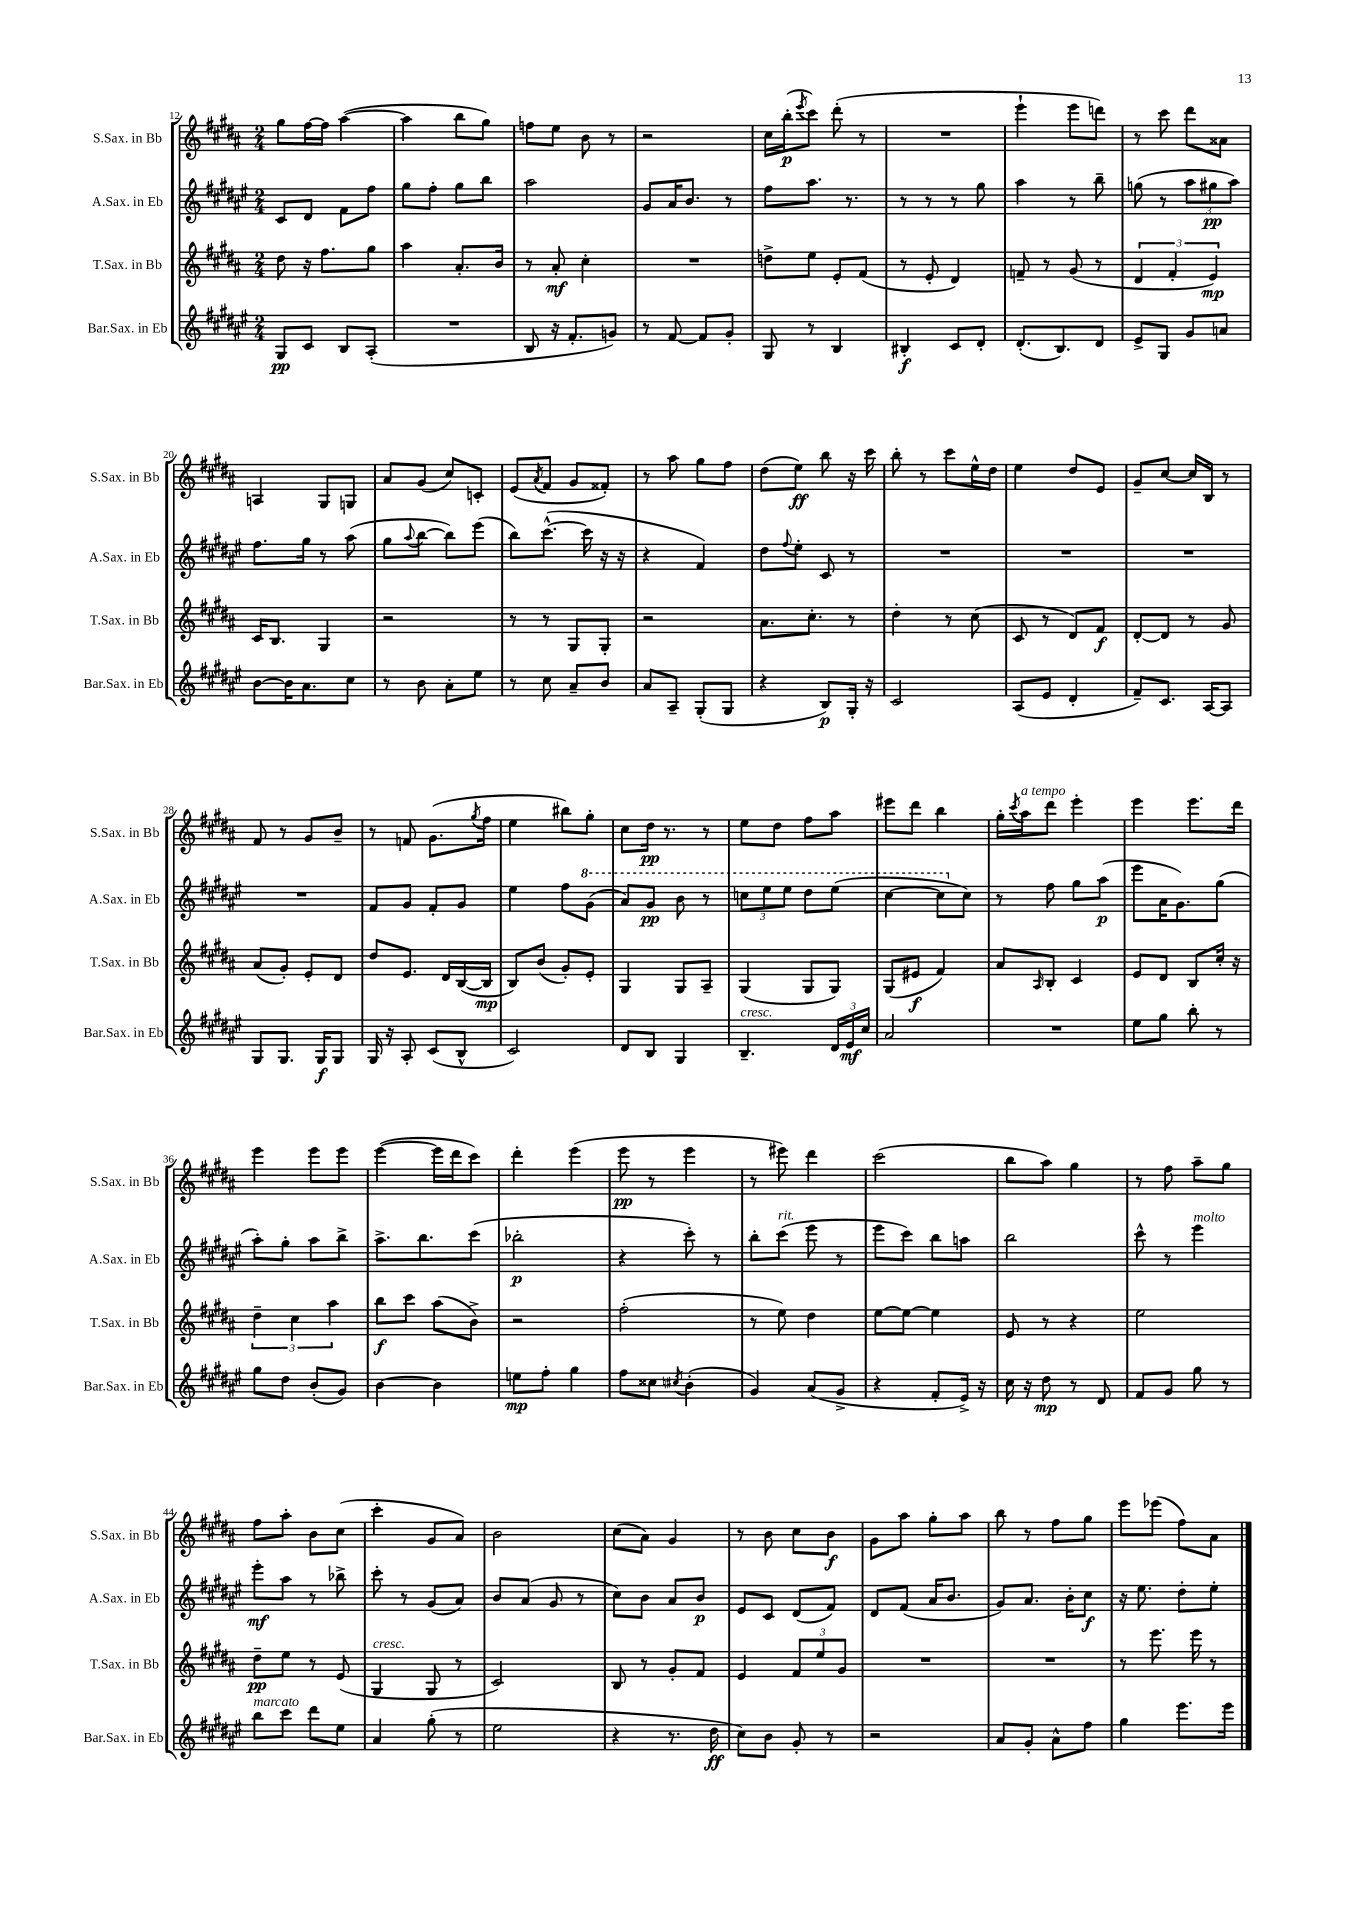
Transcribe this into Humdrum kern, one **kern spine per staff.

**kern	**dynam	**kern	**dynam	**kern	**dynam	**kern	**dynam
*part4	*part4	*part3	*part3	*part2	*part2	*part1	*part1
*staff4	*staff4	*staff3	*staff3	*staff2	*staff2	*staff1	*staff1
*I"Bar.Sax. in Eb	*	*I"T.Sax. in Bb	*	*I"A.Sax. in Eb	*	*I"S.Sax. in Bb	*
*I'Bar.Sax. in Eb	*	*I'T.Sax. in Bb	*	*I'A.Sax. in Eb	*	*I'S.Sax. in Bb	*
*clefG2	*	*clefG2	*	*clefG2	*	*clefG2	*
*k[f#c#g#d#a#e#]	*	*k[f#c#g#d#a#]	*	*k[f#c#g#d#a#e#]	*	*k[f#c#g#d#a#]	*
*M2/4	*	*M2/4	*	*M2/4	*	*M2/4	*
=12	=12	=12	=12	=12	=12	=12	=12
8G#/L	pp	8dd#\	.	8c#/L	.	8gg#\L	.
8c#/J	.	16r	.	8d#/J	.	[16ff#\L	.
.	.	8.ff#\L	.	.	.	16ff#\JJ]	.
8B/L	.	.	.	8f#\L	.	([4aa#\	.
(8A#'/J	.	8gg#\J	.	8ff#\J	.	.	.
=13	=13	=13	=13	=13	=13	=13	=13
2r	.	4aa#\	.	8gg#\L	.	4aa#\]	.
.	.	.	.	8ff#'\J	.	.	.
.	.	8.a#'/L	.	8gg#\L	.	8bb\L	.
.	.	.	.	8bb\J	.	8gg#\J)	.
.	.	16b/Jk	.	.	.	.	.
=14	=14	=14	=14	=14	=14	=14	=14
8B/	.	8r	.	2aa#\	.	8ffn\L	.
16r	.	8a#'/	mf	.	.	8ee\J	.
8.f#'/L	.	.	.	.	.	.	.
.	.	4cc#'\	.	.	.	8b\	.
8gn/J)	.	.	.	.	.	8r	.
=15	=15	=15	=15	=15	=15	=15	=15
8r	.	2r	.	8g#/L	.	2r	.
[8f#/	.	.	.	16a#/K	.	.	.
.	.	.	.	8.b/J	.	.	.
8f#/L]	.	.	.	.	.	.	.
8g#'/J	.	.	.	8r	.	.	.
=16	=16	=16	=16	=16	=16	=16	=16
8G#/	.	8ddn^\L	.	8ff#\L	.	16cc#\LL	.
.	.	.	.	.	.	(16bb'\J	p
.	.	.	.	.	.	8qeee/	.
8r	.	8ee\J	.	8.aa#\J	.	8ccc#\J)	.
4B/	.	8e'/L	.	.	.	(8ddd#'\	.
.	.	.	.	8.r	.	.	.
.	.	(8f#/J	.	.	.	8r	.
=17	=17	=17	=17	=17	=17	=17	=17
4B#X'/	f	8r	.	8r	.	2r	.
.	.	8e'/	.	8r	.	.	.
8c#/L	.	4d#/)	.	8r	.	.	.
8d#'/J	.	.	.	8gg#\	.	.	.
=18	=18	=18	=18	=18	=18	=18	=18
(8.d#'/L	.	8fn~/	.	4aa#\	.	4eee`\	.
.	.	8r	.	.	.	.	.
8.B/)	.	.	.	.	.	.	.
.	.	(8g#/	.	8r	.	8eee\L	.
8d#/J	.	8r	.	8bb~\	.	8dddn\J)	.
=19	=19	=19	=19	=19	=19	=19	=19
8e#^/L	.	6d#/	.	(8ggn\	.	8r	.
8G#/J	.	.	.	8r	.	8ccc#\	.
.	.	6f#'/	.	.	.	.	.
8g#/L	.	.	.	12aa#\L	.	8ddd#\L	.
.	.	6e/)	mp	12gg#X\	pp	.	.
8an/J	.	.	.	.	.	8a##X\J	.
.	.	.	.	12aa#\J)	.	.	.
!!LO:LB:g=z
=20	=20	=20	=20	=20	=20	=20	=20
[8b\L	.	16c#/KL	.	8.ff#\L	.	4An/	.
.	.	8.B/J	.	.	.	.	.
16b\K]	.	.	.	.	.	.	.
8.a#\	.	.	.	16gg#\Jk	.	.	.
.	.	4G#/	.	8r	.	8G#/L	.
8cc#\J	.	.	.	(8aa#\	.	8Gn/J	.
=21	=21	=21	=21	=21	=21	=21	=21
8r	.	2r	.	8gg#\L	.	8a#/L	.
.	.	.	.	8qqaa#/	.	.	.
8b\	.	.	.	[8bb\J	.	(8g#/J	.
8a#'\L	.	.	.	8bb\L])	.	8cc#/L)	.
8ee#\J	.	.	.	(8eee#\J	.	8cn'/J	.
=22	=22	=22	=22	=22	=22	=22	=22
8r	.	8r	.	8bb\L)	.	(8e/L	.
.	.	.	.	.	.	8qa#/	.
8cc#\	.	8r	.	([8.ccc#^^\J	.	8f#/J	.
8a#~/L	.	8G#/L	.	.	.	8g#/L	.
.	.	.	.	16ccc#\]	.	.	.
8b/J	.	8G#'/J	.	16r	.	8f##X'/J)	.
.	.	.	.	16r	.	.	.
=23	=23	=23	=23	=23	=23	=23	=23
8a#/L	.	2r	.	4r	.	8r	.
8A#~/J	.	.	.	.	.	8aa#\	.
(8G#'/L	.	.	.	4f#/)	.	8gg#\L	.
8G#/J	.	.	.	.	.	8ff#\J	.
=24	=24	=24	=24	=24	=24	=24	=24
4r	.	8.a#\L	.	8dd#\L	.	(8dd#\L	.
.	.	.	.	8qqff#/	.	.	.
.	.	.	.	8ee#'\J	.	8ee\J)	ff
.	.	8.cc#'\J	.	.	.	.	.
8B/L)	p	.	.	8c#/	.	8bb\	.
16G#'/Jk	.	8r	.	8r	.	16r	.
16r	.	.	.	.	.	16ccc#\	.
=25	=25	=25	=25	=25	=25	=25	=25
2c#/	.	4dd#'\	.	2r	.	8bb'\	.
.	.	.	.	.	.	8r	.
.	.	8r	.	.	.	8ccc#\L	.
.	.	(8cc#\	.	.	.	16ee^^\L	.
.	.	.	.	.	.	16dd#\JJ	.
=26	=26	=26	=26	=26	=26	=26	=26
(8A#/L	.	8c#/	.	2r	.	4ee\	.
8e#/J	.	8r	.	.	.	.	.
4d#'/	.	8d#/L)	.	.	.	8dd#/L	.
.	.	8f#/J	f	.	.	8e/J	.
=27	=27	=27	=27	=27	=27	=27	=27
8f#~/L)	.	[8d#'/L	.	2r	.	8g#~/L	.
8.c#/J	.	8d#/J]	.	.	.	[8cc#/J	.
.	.	8r	.	.	.	16cc#/LL]	.
[16A#/KL	.	.	.	.	.	16B/JJ	.
8A#/J]	.	8g#/	.	.	.	8r	.
!!LO:LB:g=z
=28	=28	=28	=28	=28	=28	=28	=28
8G#/L	.	(8a#/L	.	2r	.	8f#/	.
8.G#/J	.	8g#'/J)	.	.	.	8r	.
.	.	8e'/L	.	.	.	8g#/L	.
16G#/KL	f	.	.	.	.	.	.
8G#/J	.	8d#/J	.	.	.	8b~/J	.
=29	=29	=29	=29	=29	=29	=29	=29
16G#/	.	8dd#/L	.	8f#/L	.	8r	.
16r	.	.	.	.	.	.	.
8A#'/	.	8.e/J	.	8g#/J	.	8fn/	.
(8c#/L	.	.	.	8f#'/L	.	(8.g#\L	.
.	.	16d#/LL	.	.	.	.	.
8B^^/J	.	([16B/	.	8g#/J	.	.	.
.	.	.	.	.	.	8qgg#/	.
.	.	16B/JJ]	mp	.	.	16ff#\Jk	.
=30	=30	=30	=30	=30	=30	=30	=30
2c#/)	.	8B/L)	.	4ee#\	.	4ee\	.
.	.	(8b/J	.	.	.	.	.
.	.	8g#'/L)	.	8ff#\L	.	8bb#X\L)	.
*	*	*	*	*8va	*	*	*
.	.	8e'/J	.	(8gg#\J	.	8gg#'\J	.
=31	=31	=31	=31	=31	=31	=31	=31
8d#/L	.	4G#/	.	8aa#/L)	.	8cc#\L	.
8B/J	.	.	.	8gg#/J	pp	16dd#\Jk	pp
.	.	.	.	.	.	8.r	.
4G#/	.	8G#/L	.	8bb\	.	.	.
.	.	8A#~/J	.	8r	.	8r	.
=32	=32	=32	=32	=32	=32	=32	=32
!LO:TX:a:i:t=cresc.	!	!	!	!	!	!	!
4.B~/	.	(4G#/	.	12cccn\L	.	8ee\L	.
.	.	.	.	12eee#\	.	.	.
.	.	.	.	.	.	8dd#\J	.
.	.	.	.	12eee#\J	.	.	.
.	.	8G#/L	.	8ddd#\L	.	8ff#\L	.
24d#/LL	.	8G#/J)	.	(8eee#\J	.	8aa#\J	.
24e#/	mf	.	.	.	.	.	.
24cc#/JJ	.	.	.	.	.	.	.
=33	=33	=33	=33	=33	=33	=33	=33
2a#/	.	(8G#/L	.	[4ccc#\	.	8eee#X\L	.
.	.	8e#X/J	f	.	.	8ddd#\J	.
.	.	4f#/)	.	8ccc#\L]	.	4bb\	.
*	*	*	*	*X8va	*	*	*
.	.	.	.	8cc#\J)	.	.	.
=34	=34	=34	=34	=34	=34	=34	=34
2r	.	8a#/L	.	8r	.	16gg#'\LL	.
.	.	.	.	.	.	8qccc#/	.
!	!	!	!	!	!	!LO:TX:a:i:t=a tempo	!
.	.	.	.	.	.	16aa#\J	.
.	.	16qqA#/	.	.	.	.	.
.	.	8B'/J	.	8ff#\	.	8ddd#\J	.
.	.	4c#/	.	8gg#\L	.	4eee'\	.
.	.	.	.	(8aa#\J	p	.	.
=35	=35	=35	=35	=35	=35	=35	=35
8ee#\L	.	8e/L	.	8eee#\L	.	4eee\	.
8gg#\J	.	8d#/J	.	16a#\K	.	.	.
.	.	.	.	8.g#\)	.	.	.
8bb'\	.	8B/L	.	.	.	8.eee\L	.
8r	.	16cc#'/Jk	.	(8gg#\J	.	.	.
.	.	16r	.	.	.	16ddd#\Jk	.
!!LO:LB:g=z
=36	=36	=36	=36	=36	=36	=36	=36
8gg#\L	.	6dd#~\	.	8aa#'\L)	.	4eee\	.
8dd#\J	.	.	.	8gg#'\J	.	.	.
.	.	6cc#\	.	.	.	.	.
(8b'/L	.	.	.	8aa#\L	.	8eee\L	.
.	.	6aa#\	.	.	.	.	.
8g#/J)	.	.	.	8bb^\J	.	8eee\J	.
=37	=37	=37	=37	=37	=37	=37	=37
[4b\	.	8bb\L	f	8.aa#^\L	.	([4eee\	.
.	.	8ccc#\J	.	.	.	.	.
.	.	.	.	8.bb\	.	.	.
4b\]	.	(8aa#\L	.	.	.	16eee\LL]	.
.	.	.	.	.	.	16ddd#\J	.
.	.	8b^\J)	.	(8ccc#\J	.	8ccc#\J)	.
=38	=38	=38	=38	=38	=38	=38	=38
8een\L	mp	2r	.	2bb-X'\	p	4ddd#'\	.
8ff#'\J	.	.	.	.	.	.	.
4gg#\	.	.	.	.	.	(4eee\	.
=39	=39	=39	=39	=39	=39	=39	=39
8ff#\L	.	(2ff#'\	.	4r	.	8eee\	pp
8cc##X\J	.	.	.	.	.	8r	.
8qcc#X/	.	.	.	.	.	.	.
(4b'\	.	.	.	8ccc#'\)	.	4eee\	.
.	.	.	.	8r	.	.	.
=40	=40	=40	=40	=40	=40	=40	=40
4g#/)	.	8r	.	8bb'\L	.	8r	.
!	!	!	!	!LO:TX:a:i:t=rit.	!	!	!
.	.	8ee\)	.	(8ccc#\J	.	8eee#X\)	.
(8a#/L	.	4dd#\	.	8eee#\	.	4ddd#\	.
8g#^/J	.	.	.	8r	.	.	.
=41	=41	=41	=41	=41	=41	=41	=41
4r	.	[8ee\L	.	8eee#\L	.	(2ccc#\	.
.	.	8ee\J_	.	8ccc#\J)	.	.	.
8f#'/L	.	4ee\]	.	8bb\L	.	.	.
16e#^/Jk)	.	.	.	8aan\J	.	.	.
16r	.	.	.	.	.	.	.
=42	=42	=42	=42	=42	=42	=42	=42
16cc#\	.	8e/	.	2bb\	.	8bb\L	.
16r	.	.	.	.	.	.	.
8dd#\	mp	8r	.	.	.	8aa#\J)	.
8r	.	4r	.	.	.	4gg#\	.
8d#/	.	.	.	.	.	.	.
=43	=43	=43	=43	=43	=43	=43	=43
8f#/L	.	2ee\	.	8ccc#^^\	.	8r	.
8g#/J	.	.	.	8r	.	8ff#\	.
!	!	!	!	!LO:TX:a:i:t=molto	!	!	!
8gg#\	.	.	.	4eee#\	.	8aa#~\L	.
8r	.	.	.	.	.	8gg#\J	.
!!LO:LB:g=z
=44	=44	=44	=44	=44	=44	=44	=44
!LO:TX:a:i:t=marcato	!	!	!	!	!	!	!
8bb\L	.	8dd#~\L	pp	8eee#'\L	mf	8ff#\L	.
8ccc#\J	.	8ee\J	.	8aa#\J	.	8aa#'\J	.
8ddd#\L	.	8r	.	8r	.	8b\L	.
8ee#\J	.	(8e/	.	8bb-X^\	.	(8cc#\J	.
=45	=45	=45	=45	=45	=45	=45	=45
!	!	!LO:TX:a:i:t=cresc.	!	!	!	!	!
4a#/	.	4G#/	.	8ccc#'\	.	4ccc#'\	.
.	.	.	.	8r	.	.	.
(8gg#'\	.	8G#/	.	(8g#/L	.	8g#/L	.
8r	.	8r	.	8a#/J)	.	8a#/J)	.
=46	=46	=46	=46	=46	=46	=46	=46
2ee#\	.	2c#/)	.	8b/L	.	2b\	.
.	.	.	.	(8a#/J	.	.	.
.	.	.	.	8g#/	.	.	.
.	.	.	.	8r	.	.	.
=47	=47	=47	=47	=47	=47	=47	=47
4r	.	8B/	.	8cc#\L)	.	(8cc#\L	.
.	.	8r	.	8b\J	.	8a#\J)	.
8.r	.	8g#'/L	.	8a#/L	.	4g#/	.
.	.	8f#/J	.	8b/J	p	.	.
16dd#\	ff	.	.	.	.	.	.
=48	=48	=48	=48	=48	=48	=48	=48
8cc#\L)	.	4e/	.	8e#/L	.	8r	.
8b\J	.	.	.	8c#/J	.	8b\	.
8g#'/	.	12f#/L	.	(8d#/L	.	8cc#\L	.
.	.	12ee/	.	.	.	.	.
8r	.	.	.	8f#/J)	.	8b\J	f
.	.	12g#/J	.	.	.	.	.
=49	=49	=49	=49	=49	=49	=49	=49
2r	.	2r	.	8d#/L	.	8g#\L	.
.	.	.	.	(8f#/J	.	8aa#\J	.
.	.	.	.	16a#/KL	.	8gg#'\L	.
.	.	.	.	8.b/J	.	.	.
.	.	.	.	.	.	8aa#\J	.
=50	=50	=50	=50	=50	=50	=50	=50
8a#/L	.	2r	.	8g#/L)	.	8bb\	.
8g#'/J	.	.	.	8.a#/J	.	8r	.
8a#^^\L	.	.	.	.	.	8ff#\L	.
.	.	.	.	16b'\KL	.	.	.
8ff#\J	.	.	.	8cc#\J	f	8gg#\J	.
=51	=51	=51	=51	=51	=51	=51	=51
4gg#\	.	8r	.	16r	.	8eee\L	.
.	.	.	.	8.ee#\	.	.	.
.	.	8.eee\	.	.	.	(8eee-X\J	.
8.eee#\L	.	.	.	8dd#'\L	.	8ff#\L)	.
.	.	16eee\	.	.	.	.	.
.	.	8r	.	8ee#'\J	.	8a#\J	.
16eee#\Jk	.	.	.	.	.	.	.
==	==	==	==	==	==	==	==
*-	*-	*-	*-	*-	*-	*-	*-
